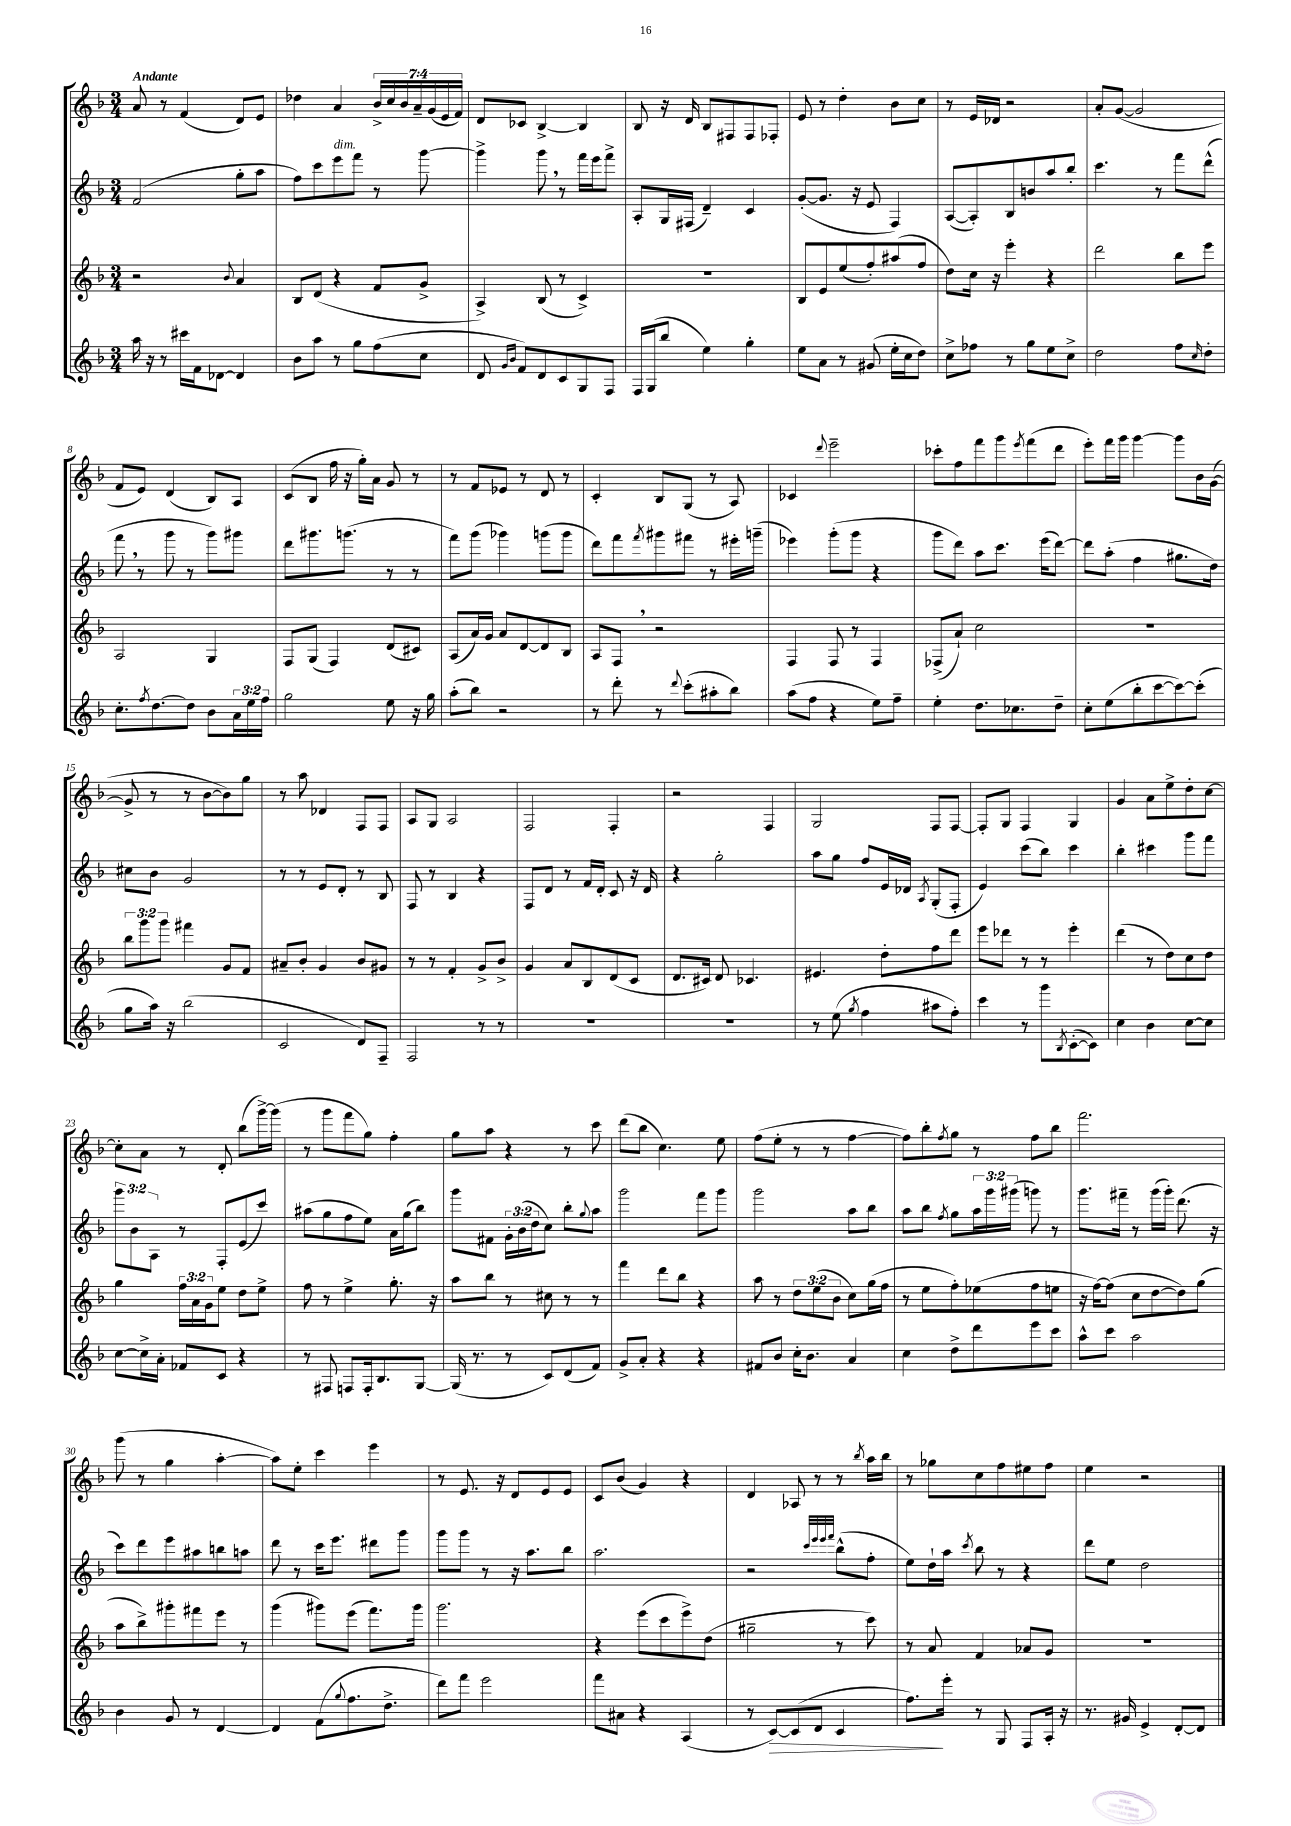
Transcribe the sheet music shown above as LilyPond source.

<<
\new StaffGroup <<
\new Staff = "s0" {
    \clef treble \key f \major \numericTimeSignature \time 3/4 \override Staff.TupletNumber.text = #tuplet-number::calc-fraction-text \tempo "Andante"
    a'8 r8 f'4( d'8) e'8 |
    des''4 a'4 \tuplet 7/4 { bes'16-> c''16 bes'16 a'16-- g'16( e'16 f'16) } |
    d'8 ces'8 bes4~-> bes4 |
    bes8 r16 d'16 bes8 fis8 fis8 fes8-. |
    e'8 r8 d''4-. bes'8 c''8 |
    r8 e'16 des'16 r2 |
    a'8-. g'8~( g'2 |
    f'8 e'8) d'4( bes8) a8 |
    c'8( bes8 f''16 r16 g''16-.) a'16 g'8 r8 |
    r8 f'8 ees'8 r8 d'8 r8 |
    c'4-. bes8 g8( r8 a8) |
    ces'4 \appoggiatura { d'''8 } e'''2-- |
    ces'''8-. f''8 f'''8 g'''8 \acciaccatura { e'''8 } f'''8( d'''8 |
    e'''8-.) f'''16 g'''16 g'''4~ g'''8 bes'16 g'16~( |
    g'8-> r8 r8 bes'8~ bes'8) g''8 |
    r8 a''8 des'4 f8 f8 |
    a8 g8 a2 |
    f2 f4-. |
    r2 f4 |
    g2 f8 f8~ |
    f8-. g8 f4 g4 |
    g'4 a'8 e''8-> d''8-. c''8~ |
    c''8-. a'8 r8 d'8-. bes''8( g'''16~->) g'''16( |
    r8 g'''8 f'''8 g''8) f''4-. |
    g''8 a''8 r4 r8 c'''8 |
    d'''8( bes''8 c''4.) e''8 |
    f''8( e''8-. r8 r8 f''4~ |
    f''8) bes''8-. \acciaccatura { f''8 } g''8 r8 f''8 bes''8 |
    f'''2. |
    g'''8( r8 g''4 a''4~-. |
    a''8) e''8-. c'''4 e'''4 |
    r8 e'8. r16 d'8 e'8 e'8 |
    c'8 bes'8( g'4) r4 |
    d'4 aes8 r8 r8 \acciaccatura { bes''8 } a''16 bes''16 |
    r8 ges''8 c''8 f''8 eis''8 f''8 |
    e''4 r2 \bar "|." |
}
\new Staff = "s1" {
    \clef treble \key f \major \numericTimeSignature \time 3/4 \override Staff.TupletNumber.text = #tuplet-number::calc-fraction-text
    f'2( g''8-. a''8 |
    f''8) c'''8 e'''8^\markup { \italic "dim." } f'''8 r8 g'''8~ |
    g'''4-> g'''8 \breathe r8 f'''16 e'''16 f'''8-> |
    a8-. g16 fis16( d'4--) c'4 |
    g'8~-.( g'8. r16 e'8 f4) |
    a8~( a8-.) bes8 b'8 a''8 bes''8-. |
    c'''4. r8 f'''8 d'''8-^( |
    f'''8 \breathe r8 g'''8 r8 g'''8) gis'''8 |
    d'''8 gis'''8. g'''8.( r8 r8 |
    f'''8) g'''8( ges'''4) g'''8( g'''8 |
    d'''8) f'''8 \acciaccatura { f'''8 } gis'''8 fis'''8 r8 eis'''16-. g'''16--( |
    ees'''4) g'''8-.( g'''8 r4 |
    g'''8 d'''8) a''8 c'''8. e'''16( d'''8~) |
    d'''8 a''8-.( f''4 gis''8. d''16) |
    cis''8 bes'8 g'2 |
    r8 r8 e'8 d'8-. r8 bes8 |
    f8 r8 bes4 r4 |
    f8 d'8 r8 f'16 d'16-. c'8 r16 d'16 |
    r4 g''2-. |
    a''8 g''8 f''8 e'16 des'16 \acciaccatura { a8 } g8-.( f8-. |
    e'4) c'''8( bes''8) c'''4 |
    bes''4-. cis'''4 g'''8 f'''8 |
    \tuplet 3/2 { g'''8 bes'8 a8 } r8 f8-. e'8( c'''8) |
    ais''8( g''8 f''8 e''8) a'16 g''16( bes''8) |
    g'''8 fis'8 \tuplet 3/2 { g'16-. bes'16( d''16 } c''8) bes''8-. \appoggiatura { g''8 } a''8 |
    g'''2 f'''8 g'''8 |
    g'''2 a''8 bes''8 |
    a''8 bes''8 \acciaccatura { f''8 } g''8 \tuplet 3/2 { a''16 g'''16 gis'''16( } g'''8) r8 |
    g'''8. fis'''16-- r8 g'''16( g'''16-.) d'''8.( r16 |
    c'''8) d'''8 e'''8 ais''8 b''8 a''8 |
    d'''8 r8 c'''16 e'''8. dis'''8 g'''8 |
    g'''8 g'''8 r8 r16 a''8. bes''8 |
    a''2. |
    r2 \grace { c'''32 e'''32 e'''32 f'''32 } bes''8-^( f''8-. |
    e''8) d''16-! a''16 \acciaccatura { c'''8 } bes''8 r8 r4 |
    d'''8 e''8 d''2 \bar "|." |
}
\new Staff = "s2" {
    \clef treble \key f \major \numericTimeSignature \time 3/4 \override Staff.TupletNumber.text = #tuplet-number::calc-fraction-text
    r2 \appoggiatura { bes'8 } a'4 |
    bes8 d'8( r4 f'8 g'8-> |
    a4->) bes8( r8 c'4->) |
    R2. |
    bes8 e'8 e''8( f''8-.) ais''8( f''8 |
    d''8) c''16 r16 e'''4-. r4 |
    d'''2 bes''8 e'''8 |
    a2 g4 |
    f8 g8( f4) d'8( cis'8) |
    a8( a'16) g'16 a'8 d'8~ d'8 bes8 |
    a8 f8 \breathe r2 |
    f4 f8 r8 f4 |
    fes8->( a'8-!) c''2 |
    R2. |
    \tuplet 3/2 { bes''8 g'''8 g'''8 } fis'''4 g'8 f'8 |
    ais'8-- bes'8-. g'4 bes'8 gis'8 |
    r8 r8 f'4-. g'8-> bes'8-> |
    g'4 a'8 bes8 d'8( c'8 |
    d'8. cis'16) d'8 ces'4. |
    eis'4. d''8-. f''8 d'''8 |
    e'''8 des'''8 r8 r8 e'''4-. |
    d'''4( r8 d''8) c''8 d''8 |
    g''4 \tuplet 3/2 { f''16 a'16 g'16 } e''8 d''8 e''8-> |
    f''8 r8 e''4-> g''8.-. r16 |
    a''8 bes''8 r8 cis''8 r8 r8 |
    f'''4 d'''8 bes''8 r4 |
    a''8 r8 \tuplet 3/2 { d''8 e''8( bes'8 } c''8) g''16( f''16 |
    r8 e''8 f''8-.) ees''8( f''8 e''8 |
    r16 f''16~) f''8( c''8 d''8~ d''8) g''8( |
    a''8 bes''8->) gis'''8-. fis'''8 e'''8 r8 |
    g'''4( gis'''8) e'''8( f'''8.) gis'''16 |
    g'''2. |
    r4 e'''8( c'''8 e'''8->) d''8( |
    gis''2-- r8 c'''8) |
    r8 a'8 f'4 aes'8 g'8 |
    R2. \bar "|." |
}
\new Staff = "s3" {
    \clef treble \key f \major \numericTimeSignature \time 3/4 \override Staff.TupletNumber.text = #tuplet-number::calc-fraction-text
    a''16 r16 r8 cis'''16 f'16 des'8~ des'4 |
    bes'8 a''8 r8 g''8 f''8( c''8 |
    d'8 \grace { g'16 bes'16 } f'8) d'8 c'8 g8 f8 |
    f16 g16( bes''8 e''4) g''4-. |
    e''8 a'8 r8 gis'8( e''16-. c''16 d''8) |
    c''8-> fes''8 r8 g''8 e''8 c''8-> |
    d''2 f''8 \grace { c''16 } d''8-. |
    c''8.-. \acciaccatura { f''8 } d''8.~ d''8 bes'8 \tuplet 3/2 { a'16 e''16 f''16 } |
    g''2 e''8 r16 g''16 |
    a''8-.( bes''8) r2 |
    r8 d'''8-. r8 \appoggiatura { d'''8 } c'''8-.( ais''8-. bes''8) |
    a''8( f''8 r4 e''8) f''8-- |
    e''4-. d''8. ces''8. d''8-- |
    c''8-. e''8( bes''8-. c'''8~ c'''8~) c'''8-.( |
    g''8 a''16) r16 bes''2( |
    c'2 d'8) f8-- |
    f2 r8 r8 |
    R2. |
    R2. |
    r8 e''8( \acciaccatura { g''8 } f''4 ais''8 f''8-.) |
    c'''4 r8 g'''8 \acciaccatura { bes8 } c'8~-.( c'8) |
    c''4 bes'4 c''8~ c''8 |
    c''8~ c''16-> a'16-. fes'8 c'8 r4 |
    r8 fis8 f8 f16-. bes8. g8~ |
    g16( r8. r8 c'8) d'8( f'8) |
    g'8-> a'8-. r4 r4 |
    fis'8 bes'8 c''16-. bes'8. a'4 |
    c''4 d''8-> d'''8 e'''8 c'''8 |
    a''8-^ c'''8 a''2 |
    bes'4 g'8 r8 d'4~ |
    d'4 f'8( \appoggiatura { g''8 } f''8. d''8.-> |
    d'''8) f'''8 e'''2 |
    f'''8 ais'8 r4 a4( |
    r8 c'8~\>) c'8( d'8 c'4 |
    f''8.\!) e'''16-. r8 g8 f8 a16-. r16 |
    r8. gis'16 e'4-> d'8~-. d'8 \bar "|." |
}
>>
>>
